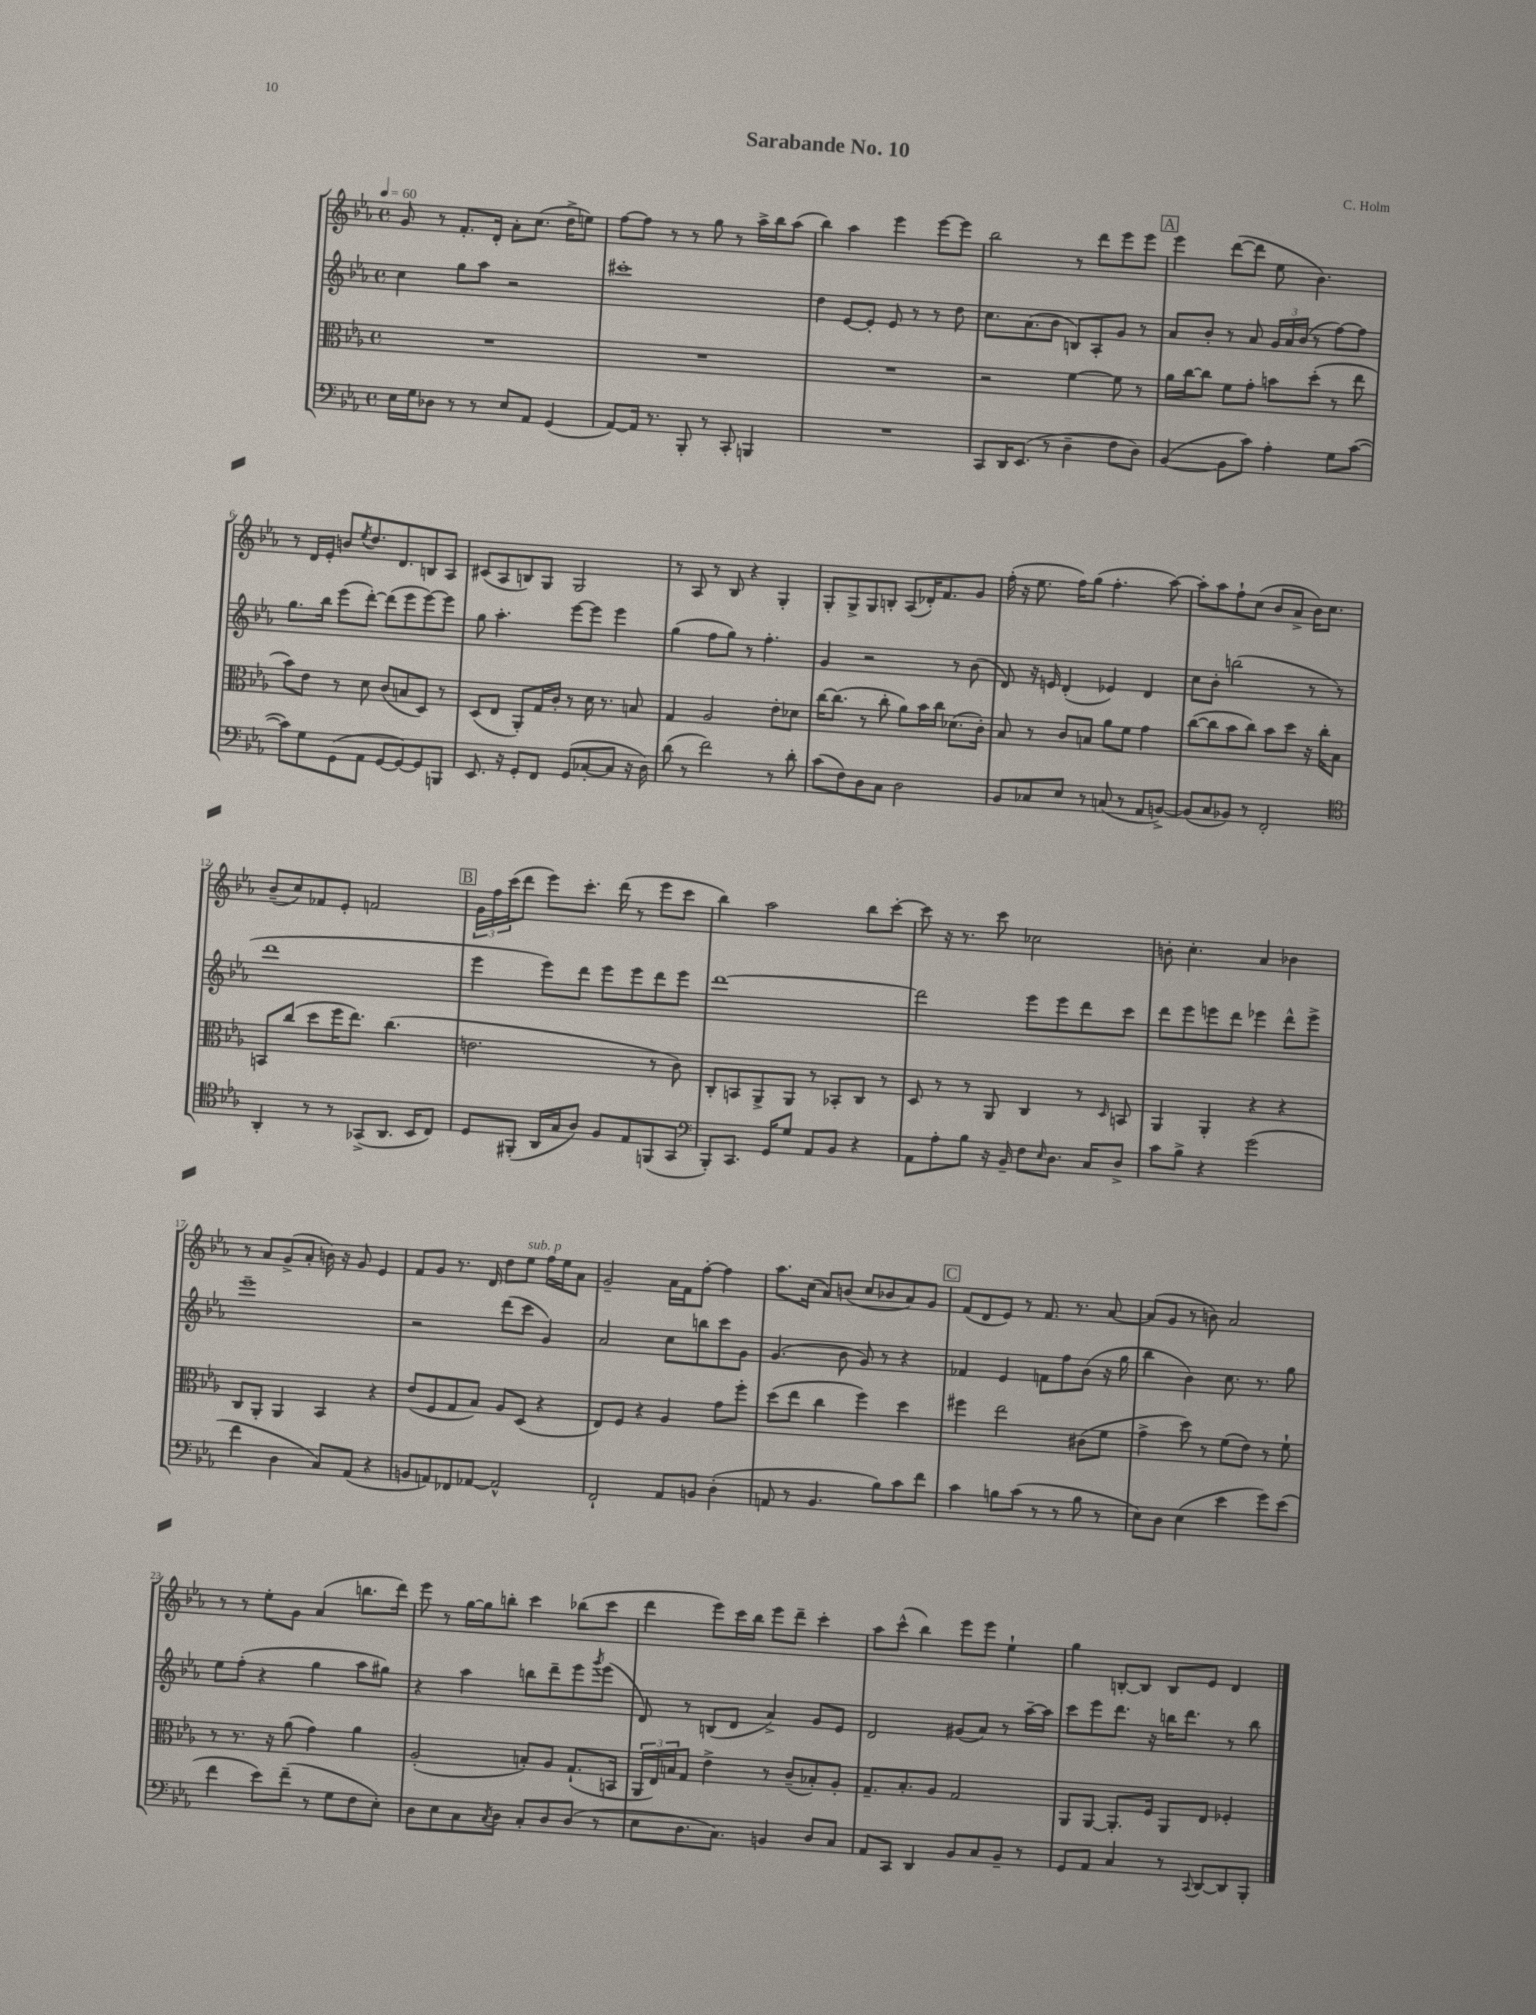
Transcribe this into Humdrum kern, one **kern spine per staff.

**kern	**kern	**kern	**kern
*staff4	*staff3	*staff2	*staff1
*clefF4	*clefC3	*clefG2	*clefG2
*k[b-e-a-]	*k[b-e-a-]	*k[b-e-a-]	*k[b-e-a-]
*M4/4	*M4/4	*M4/4	*M4/4
*met(c)	*met(c)	*met(c)	*met(c)
*MM60	*MM60	*MM60	*MM60
16E-	1r	4cc	8g
16G	.	.	.
8D-	.	.	8r
8r	.	8gg	8.f'
8r	.	8aa-	.
.	.	.	16d'
8E-	.	2r	8a-'
8AA-	.	.	(8.cc
(4GG	.	.	.
.	.	.	16dd^
.	.	.	8ee)
=	=	=	=
[8AA-)	1r	1ccc#'	[8ff
16AA-]	.	.	8ff]
8.r	.	.	.
.	.	.	8r
8BBB-'	.	.	8r
8r	.	.	8gg
8CC'	.	.	8r
4BBB	.	.	16aa-^
.	.	.	16bb-
.	.	.	(8aa-
=	=	=	=
1r	1r	4dd	4bb-)
.	.	[8e-	4aa-
.	.	8e-']	.
.	.	8e-	4eee-
.	.	8r	.
.	.	8r	[8eee-
.	.	8dd	8eee-]
=	=	=	=
8CC	2r	8.cc	2bb-
16DD	.	.	.
(8.EE-	.	(8.a-	.
8r	.	8b-	.
4D~	[4f	8B)	8r
.	.	8A-'	8ddd
8F	8f]	8g	8eee-
8D)	8r	8r	8eee-
=	=	=	=
([4BB-	16a-	8a-	4eee-
.	[16cc	.	.
.	8cc]	8b-'	.
8BB-]	8f	8r	([8ddd
8c)	8g'	8a-	8ddd]
4A-'	8b	24g	8ee-
.	.	24a-	.
.	.	(24b-	.
.	(8dd'	8r	4.b-)
8G	8r	[8ff)	.
([8c	8ee-	8ff]	.
=	=	=	=
8c])	8b-)	8.gg	8r
8G	8e-	.	16d
.	.	16bb-	16e-'
(8GG	8r	(8eee-	8b
.	.	.	8qee-
8AA-	8d	[8ddd')	8.dd
[8GG	(8c	(8ddd]	.
.	.	.	8.d
8GG_)	8B	8eee-	.
8GG]	8D)	[8eee-)	8B
8BBB	8r	8eee-]	8A-
=	=	=	=
8.EE-	(8D	8gg	(8c#
.	8E-	4.aa-'	8A-
16r	.	.	.
8GG'	8AA-')	.	8B)
8FF	16G	.	8G
.	16c'	.	.
(8GG	8r	[8eee-	2G
[8C-'	16d	8eee-]	.
.	8.r	.	.
8C-]	.	4eee-	.
16r	8B	.	.
16D)	.	.	.
=	=	=	=
(8d	4G	(4gg	8r
8r	.	.	8A-
2f)	2A-	8ff	8r
.	.	8gg)	8B-
.	.	8r	4r
.	.	4.ff'	.
8r	8e-'	.	4G'
8d'	8d-	.	.
=	=	=	=
(8c	[16cc	4g	8G'
.	(8.cc]	.	.
8F)	.	.	8G^
8D	8r	2r	8G
8C	8cc'	.	8B'
2D	8a-)	.	(8A-
.	16b-	.	16d-')
.	16cc	.	8.f
.	(8.d-	8r	.
.	.	(8b-	8g
.	16c')	.	.
=	=	=	=
8BB-	8B-	8d)	(16ff'
.	.	.	16r
8C-	8r	16r	8.ee-
.	.	16e	.
8E-	8c	(4d'	.
.	.	.	16ff)
8r	8B	.	(8gg
(8C	8a-	4e-)	4.ff'
8r	8f	.	.
8AA-	4g	4d	.
[8BB^)	.	.	[8aa-)
=	=	=	=
(8BB]	([8cc	8cc	8aa-']
8C	8cc]	8b-'	8aa-
8BB-)	8b-	(2bb	8ff`
8r	8cc)	.	(8cc
2FF'	8b-	.	8b-
.	8dd	.	8a-^
.	16r	8r	16b-)
.	16cc'	.	8.cc
.	8B-	8r	.
=	=	=	=
*clefC4	*	*	*
4AA-'	8BB	1ddd	(8b-~
.	(8cc	.	8cc)
8r	8dd	.	8f-
8r	16ff	.	8e-'
.	8.ee-)	.	.
(8GG-^	.	.	2f
8.AA-	(4.cc	.	.
16BB-	.	.	.
8C)	.	.	.
=	=	=	=
8D	2.e	4eee-	24g
.	.	.	24ff
.	.	.	(24ccc
(8FF#'	.	.	8ddd
16AA-	.	8eee-)	8eee-)
16G	.	.	.
8A-)	.	8ddd	8.ccc'
8F	.	8eee-	.
.	.	.	(16ddd
8E-	.	8eee-	8r
(8FF	8r	8ddd	8eee-
8GG	8c)	8eee-	8ccc
=	=	=	=
*clefF4	*	*	*
8BBB-')	8C'	[1ddd	4bb-)
8.CC	8BB	.	.
.	8AA-^	.	2aa-
16GG	.	.	.
8G	8AA-	.	.
8AA-	8r	.	.
8BB-	8BB-'	.	.
4r	8C	.	8bb-
.	8r	.	[8ccc'
=	=	=	=
8AA-	8D	2ddd]	8ccc]
8A-'	8r	.	16r
.	.	.	8.r
8B-	8r	.	.
16r	8AA-	.	8ccc
16BB-~	.	.	.
8F	4C	8eee-	2cc-
16qqE-	.	.	.
8.D	.	8eee-	.
.	8r	8ddd	.
16C	.	.	.
.	16qqD	.	.
8D^	8BB	8ccc	.
=	=	=	=
8c	4AA-	8ddd	8b'
8B-^	.	8eee-	4.cc'
4r	4AA-'	8eee	.
.	.	8ddd	.
(2g	4r	4eee-	4a-
.	4r	8ddd^^	4b-
.	.	8eee-^	.
=	=	=	=
4f	8C	1eee-~	8r
.	8AA-'	.	8a-
4D	4AA-	.	(8g^
.	.	.	8a-'
8C)	4BB-	.	16b)
.	.	.	16r
(8AA-	.	.	8g
4r	4r	.	4e-
=	=	=	=
8BB	(8e-	2r	8f
8AA)	8F	.	8g
8FF-	8G	.	8.r
[8AA-	8B-)	.	.
.	.	.	16d
2AA-^^]	8A-	(8ddd	8dd
.	(8D	8ccc	8ee-
.	4r	4g)	16ff
.	.	.	16ee-
.	.	.	8a-
=	=	=	=
2FF`	8E-)	2a-	2g~
.	8F	.	.
.	4r	.	.
8AA-	4A-	8cc	16a-
.	.	.	16f
8BB	.	8bb	[8ff'
(4D'	8g	8ccc	4ff]
.	8ff'	8g	.
=	=	=	=
8AA	(8dd	(4.g	8.aa-
8r	8ee-	.	.
.	.	.	(16cc
4.BB-	4cc	.	8a-)
.	.	8b-	(8b
.	4ff)	8g)	8cc
8B-)	.	8r	8b-
8c	4dd	4r	8a-)
8f	.	.	8g
=	=	=	=
4c	4ff#	4f-	(8f
.	.	.	8d
8B	2ee-	4e-	8e-)
(8c	.	.	8r
8r	.	8f	8.f
8r	.	8ff	.
.	.	.	8.r
8B	(8c#	(8b-	.
8r	8f	16r	[8a-
.	.	16gg	.
=	=	=	=
8E-)	4g^	4bb-	(8a-]
8D	.	.	8g
(4E-	8dd)	4b-)	8r
.	8r	.	8b)
4e-	(8f	8.cc	2a-
.	8e-)	.	.
.	.	8.r	.
8g)	8r	.	.
(8e-	8f`	8gg	.
=	=	=	=
4f	8r	8ee-	8r
.	8.r	(8ff'	8r
8e-)	.	4r	8ee-'
.	16r	.	.
(8f~	(8a-	.	8g
8r	4g)	4gg	(4a-
8G	.	.	.
8F	4a-	8aa-	8.bb
8E-')	.	8gg#)	.
.	.	.	16ddd)
=	=	=	=
8D	(2A-'	4r	8eee-
8E-	.	.	8r
8C	.	4aa-	[16gg
.	.	.	16gg]
8qC	.	.	.
8D	.	.	8bb'
8C'	8B')	8bb	4ccc
8D	8A-	8ddd~	.
(8D	(8.G`	8eee-	(8bb-
.	.	8qggg	.
8r	.	(8eee-	8ccc
.	16BB	.	.
=	=	=	=
8E-	24AA-	8d)	4ddd
.	24E-)	.	.
.	24B	.	.
8.D	8G	8r	.
.	4e-^	(8B	8eee-)
8.C)	.	.	.
.	.	8d	16ccc
.	.	.	16bb-
4BB	8r	4a-^)	8eee-
.	(8c~	.	8ddd~
8D	8B-')	8g	4ccc'
8C	8A-'	8e-	.
=	=	=	=
8AA-	8.G~	2d	8aa-
8CC	.	.	(8ccc^^
.	8.B-'	.	.
4DD	.	.	4bb-)
.	8A-	.	.
8BB-	2G	(8g#	8eee-
8C	.	8a-)	8eee-
8BB-~	.	8r	4ee-`
8r	.	[16aa-~	.
.	.	16aa-]	.
=	=	=	=
8GG	8AA-	8ccc	4gg
8AA-	[8AA-	8eee-	.
4C	8.AA-']	8.ddd	[8B'
.	.	.	8B]
.	16F	16r	.
8r	8AA-	16bb	8B
.	.	8.ddd	.
8qqCC	.	.	.
[8DD	8E-	.	8e-
8DD]	4F-'	8r	4d
8BBB-'	.	8bb	.
==	==	==	==
*-	*-	*-	*-
